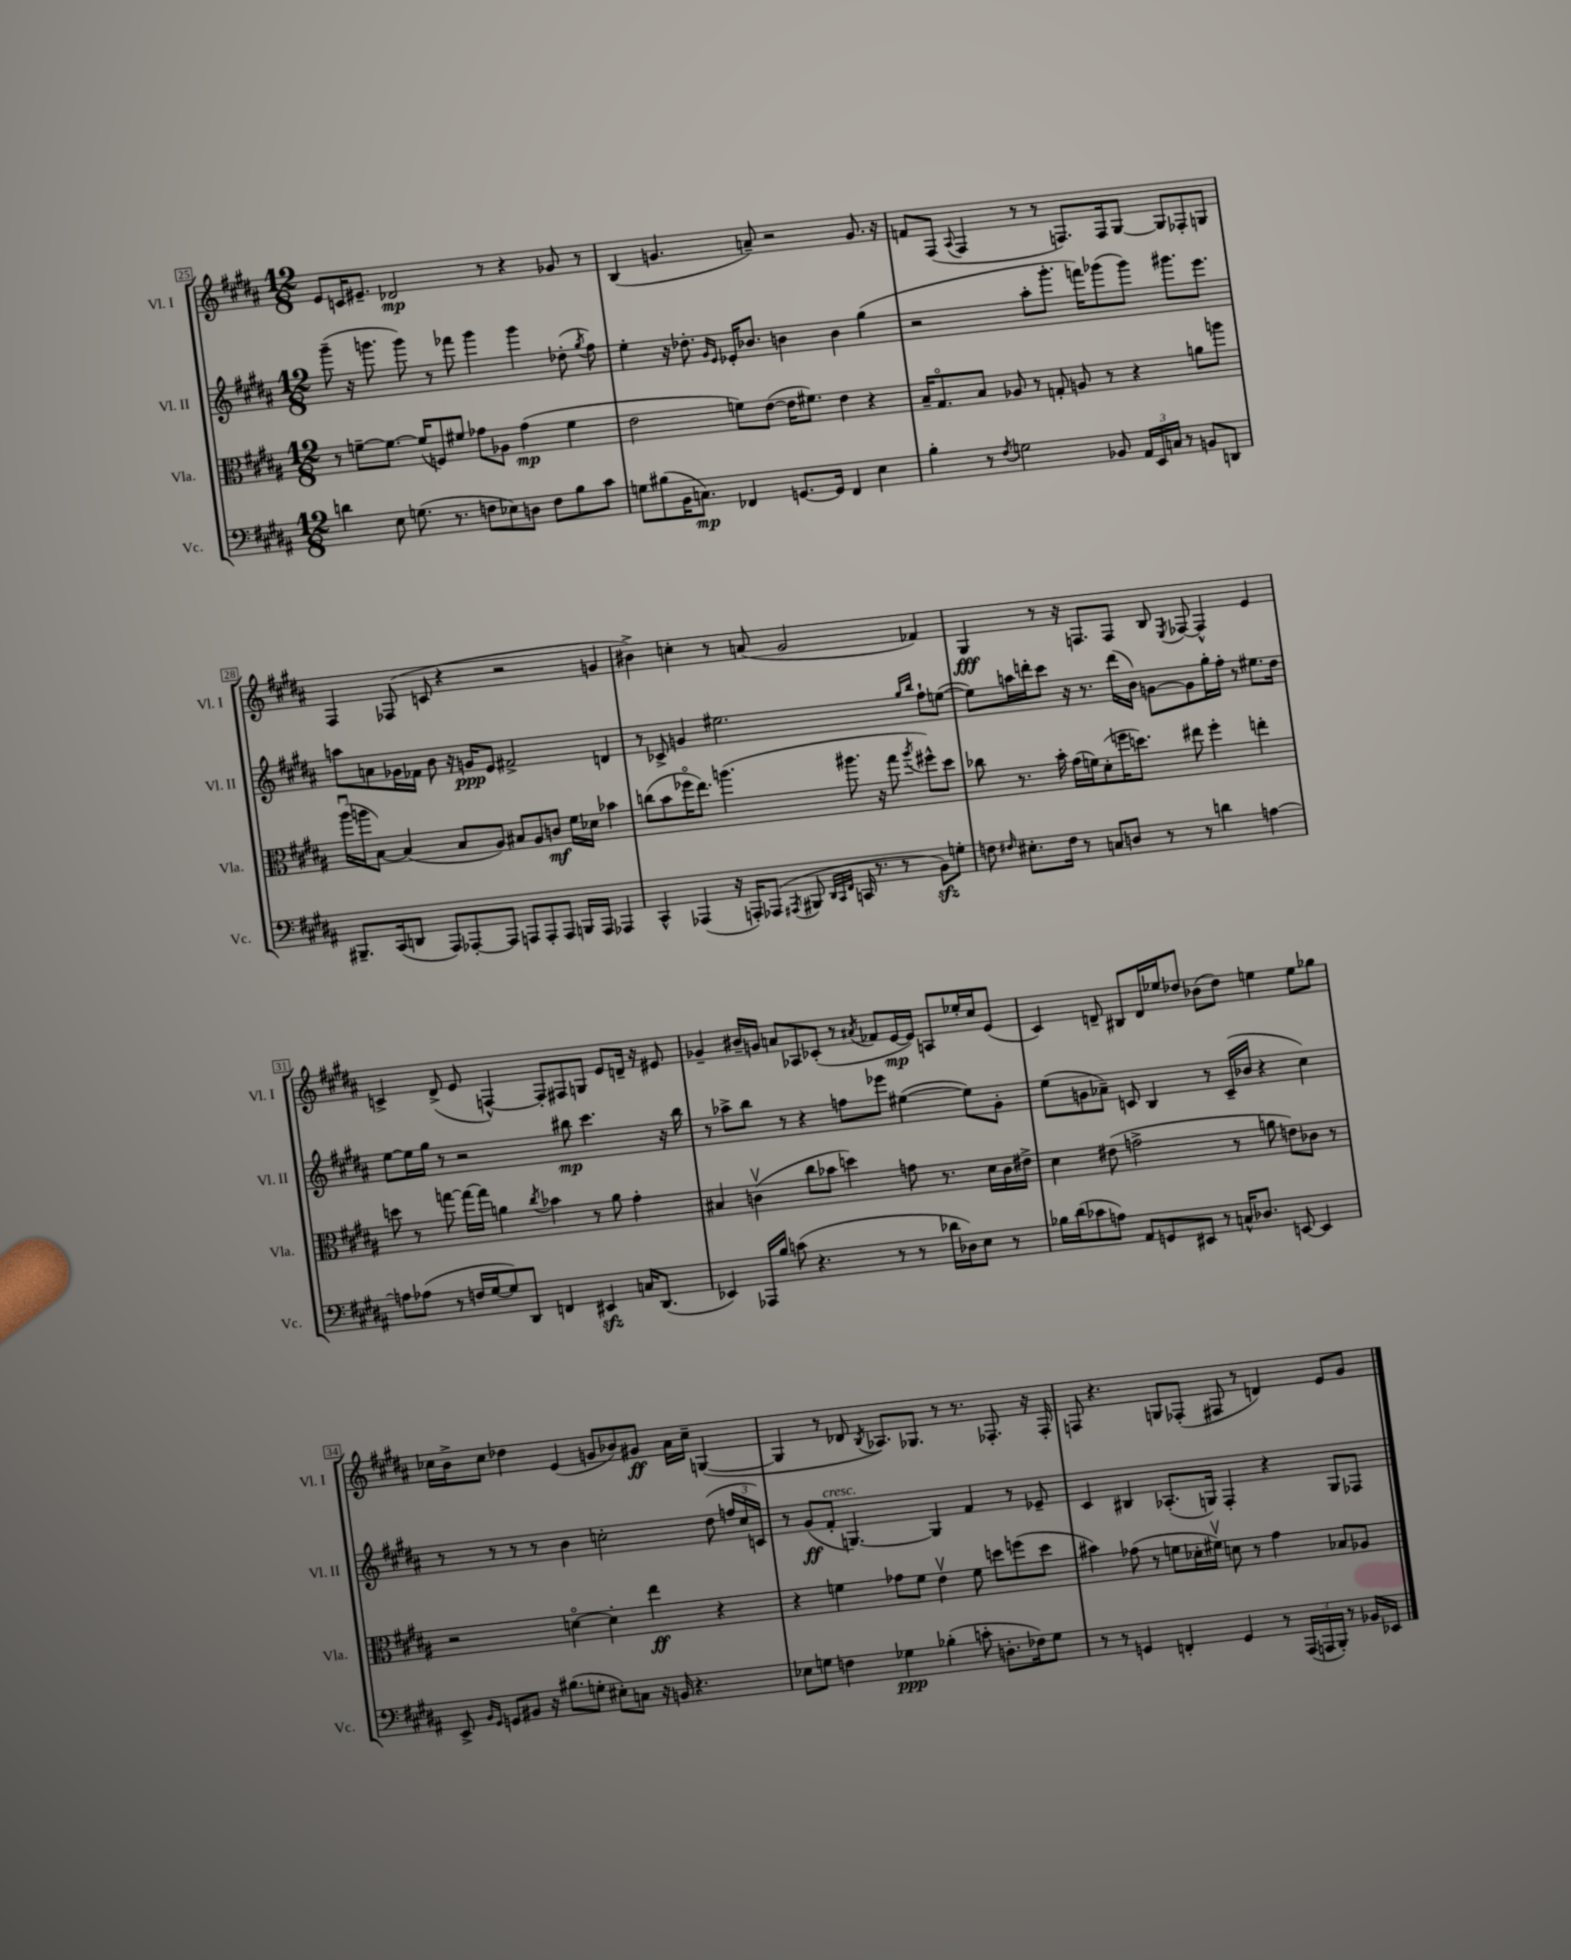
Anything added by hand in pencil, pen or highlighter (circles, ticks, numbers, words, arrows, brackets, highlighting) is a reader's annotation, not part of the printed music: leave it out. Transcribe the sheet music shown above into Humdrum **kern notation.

**kern	**kern	**kern	**kern
*staff4	*staff3	*staff2	*staff1
*clefF4	*clefC3	*clefG2	*clefG2
*k[f#c#g#d#a#]	*k[f#c#g#d#a#]	*k[f#c#g#d#a#]	*k[f#c#g#d#a#]
*M12/8	*M12/8	*M12/8	*M12/8
4d	8r	(8ggg#~	8e
.	[8f~	16r	16c
.	.	8.ggg	8.e#~
8E	8.f_	.	.
(8.G	.	8ggg)	2d-
.	(16f]	.	.
.	8F)	8r	.
8.r	.	.	.
.	8f#	8fff-	.
8F	8g-	4ggg	.
8E-)	8A-	.	8r
8D	(4g-	4ggg	4r
8F	.	.	.
8B	4f#	(8dd-'	8g-
.	.	8qgg#	.
8c#	.	8ff#)	8r
=	=	=	=
8G	2e	4ee'	(4B
(8B#	.	.	.
16BB	.	16r	4.g
8.C)	.	8.dd-'	.
.	.	16qqg#	.
.	.	16qqe	.
4FF-	8f)	16e-'	.
.	.	8.b-	.
.	([8e	.	8a~)
[8.GG	16e]	4b	2r
.	8.f#)	.	.
16GG]	.	.	.
4FF-	4e	4b	.
4E	4r	(4gg#	8.g
.	.	.	16r
=	=	=	=
4B'	16B~	2r	8f
.	8.G#o	.	.
.	.	.	(8F#
.	.	.	8qqA#
8r	8B	.	4F#
8qF#	.	.	.
2G	8A-	.	.
.	8r	8aa#'	8r
.	8G'	8.ggg#'	8r
.	8A	.	8.F)
.	.	16fff)	.
8BB-	8r	(8ggg-	.
.	.	.	16F
24AA#	4r	8ggg-)	[8G#
24EE	.	.	.
24C	.	.	.
8r	.	8.ggg#	8G#]
8BB	8a	.	8F-'
.	.	8.eee	.
8DD	8aa	.	8G
=	=	=	=
8.BBB#~	(16aa#u	8aa	4F#
.	16aa	.	.
.	[8B)	8a	.
(16CC#	.	.	.
8DD	(4B]	16g-	(8F-
.	.	16f-	.
8AAA#)	.	8b	8c
[8AAA-'	8B	16r	4r
.	.	16g	.
8AAA-]	8A#)	8e	.
8AAA	8B#	2f#^	2r
8AAA'	8A#	.	.
8AAA	8c	.	.
16BBB	16f#	.	.
16AAA	16d-	.	.
4AAA-	4b-	4d	4g
=	=	=	=
4CC#^^	(8cc	8r	4b#^)
.	8b	8c-^	.
(4AAA-	16ff-o	4g	4cc'
.	8.ee)	.	.
16r	(4.aa	2.ee#	8r
16AAA')	.	.	.
(8AAA-	.	.	(8a
8qAAA#	.	.	.
8BBB#	.	.	2g#
32qqDD#	.	.	.
32qqCC#	.	.	.
32qqFF#	.	.	.
16CC	8.aa#	.	.
8.r	.	.	.
.	16r	.	.
8r	8gg#	.	.
.	.	16qqgg#	.
.	8qaa#	16qqbb	.
8BB)	8ff#^^)	8ff#`	4f-)
8G'	8dd#	([8ee	.
=	=	=	=
8F	8cc-	8ee])	4G#
16qqF#	.	.	.
8.E#'	8.r	16aa	.
.	.	16ddd'	.
.	.	8ccc#	8r
16F#	16b'	.	.
8r	(16g#	16r	16r
.	16f)	8.r	8.F
8C	(8d#'	.	.
8D	16ff	(16ddd	8F
.	8.dd)	16b)	.
8r	.	[8g	8B
.	.	.	8qE
8r	8ee#	8g]	[8F-
4d	4ff'	16gg#'	4F-^^]
.	.	16ff#'	.
.	.	8r	.
[4A	4ee'	8.ee#	4e
.	.	16dd#	.
=	=	=	=
8A]	8dd	[8ee	4c^
(8A-	8r	16ee]	.
.	.	16gg#	.
8r	[8gg	8r	(8d#^
16F	16gg_	2r	8e
[16G#	16gg]	.	.
8G#])	4a	.	[4F^^)
8DD#	.	.	.
.	8qcc#	.	.
4FF	4b-	.	8F']
.	.	8bb#	8F#
4EE#	8r	4.ccc#	8G
.	8a	.	8e
16C	4g#'	.	16d~
(8.DD#	.	.	16r
.	.	16r	8e#
.	.	16bb#	.
=	=	=	=
4EE-)	4B#	8r	4g-~
.	.	8aa-^	.
16AAA-	(4cv	8bb	16b#~
16B	.	.	16g
(8c	.	8r	8a
4.r	8cc#	4r	8A-
.	8b-	.	(8c-'
.	4dd)	8ff	8r
.	.	.	8qa#
8r	.	8eee-	8f-
8r	8g	([4ee#	[16e
.	.	.	16e])
16d-	8.r	.	8A
16D-)	.	.	.
8E	.	8ee#])	16ee-'
.	16d#	.	16cc#
8r	16c	8g#'	(8e
.	16e#^	.	.
=	=	=	=
16B-	4d#	(8ee	4c#)
(16d#	.	.	.
8c-	.	8g	.
8A)	(8e#	8a-~)	8d~
8AA#	2g^	8c	8B#
8GG	.	4B	16d
.	.	.	16ee-
8EE#	.	.	8dd-
8r	.	8r	(8b-
16C^^	8r	(16c~	8dd-)
8.D-	.	16b-	.
.	8a	4r	4ee
[8EE	8e)	.	.
4EE]	8c-	4cc#)	8ee
.	8r	.	8gg-
=	=	=	=
8EE^	2r	8r	16cc-
.	.	.	16b^
16qqBB	.	.	.
16qqGG#	.	.	.
8GG	.	8r	8cc-
8BB#	.	8r	4dd-
16r	.	8r	.
(8.B#	.	.	.
.	[4do	4b	(4e
8G'	.	.	.
8E#')	4d']	2cc'	8g
8C	.	.	8b-)
16r	4ee	.	8g#
16BB	.	.	.
4.r	.	.	16a#
.	.	.	16cc-~
.	4r	(8dd#	([4G
.	.	24ff	.
.	.	24cc	.
.	.	24c)	.
=	=	=	=
8E-	4r	8r	4G]
8G	.	(8g#	.
4F	4f	8f#'	8r
.	.	[4.G)	8d-
.	.	.	8qB
4G-	8g-	.	8.A-)
.	8f	.	.
.	.	.	8.G-
(4B-'	4ev	4G]	.
.	.	.	8r
8c'	8f	4f#	8.r
8.D'	8dd	.	.
.	.	.	8.F-'
.	(8ff	8r	.
16F-)	.	.	.
8G-	8dd	8e-~	16r
.	.	.	16F-'
=	=	=	=
8r	4b#)	4c#	8F
8r	.	.	4.r
4GG	(8g-	4B#	.
.	8r	.	.
4FF'	8f	(8.A-'	8G
.	16d-'	.	(8F-'
.	16f#v)	16G)	.
4GG	8d	4F#'	8F#
.	8r	.	8r
8r	4g-	4r	4d)
(24AAA#	.	.	.
24AAA	.	.	.
24BBB')	.	.	.
8r	8B-	8G	8e
16BB-	8A-	8F-	8g#
16EE-	.	.	.
==	==	==	==
*-	*-	*-	*-
